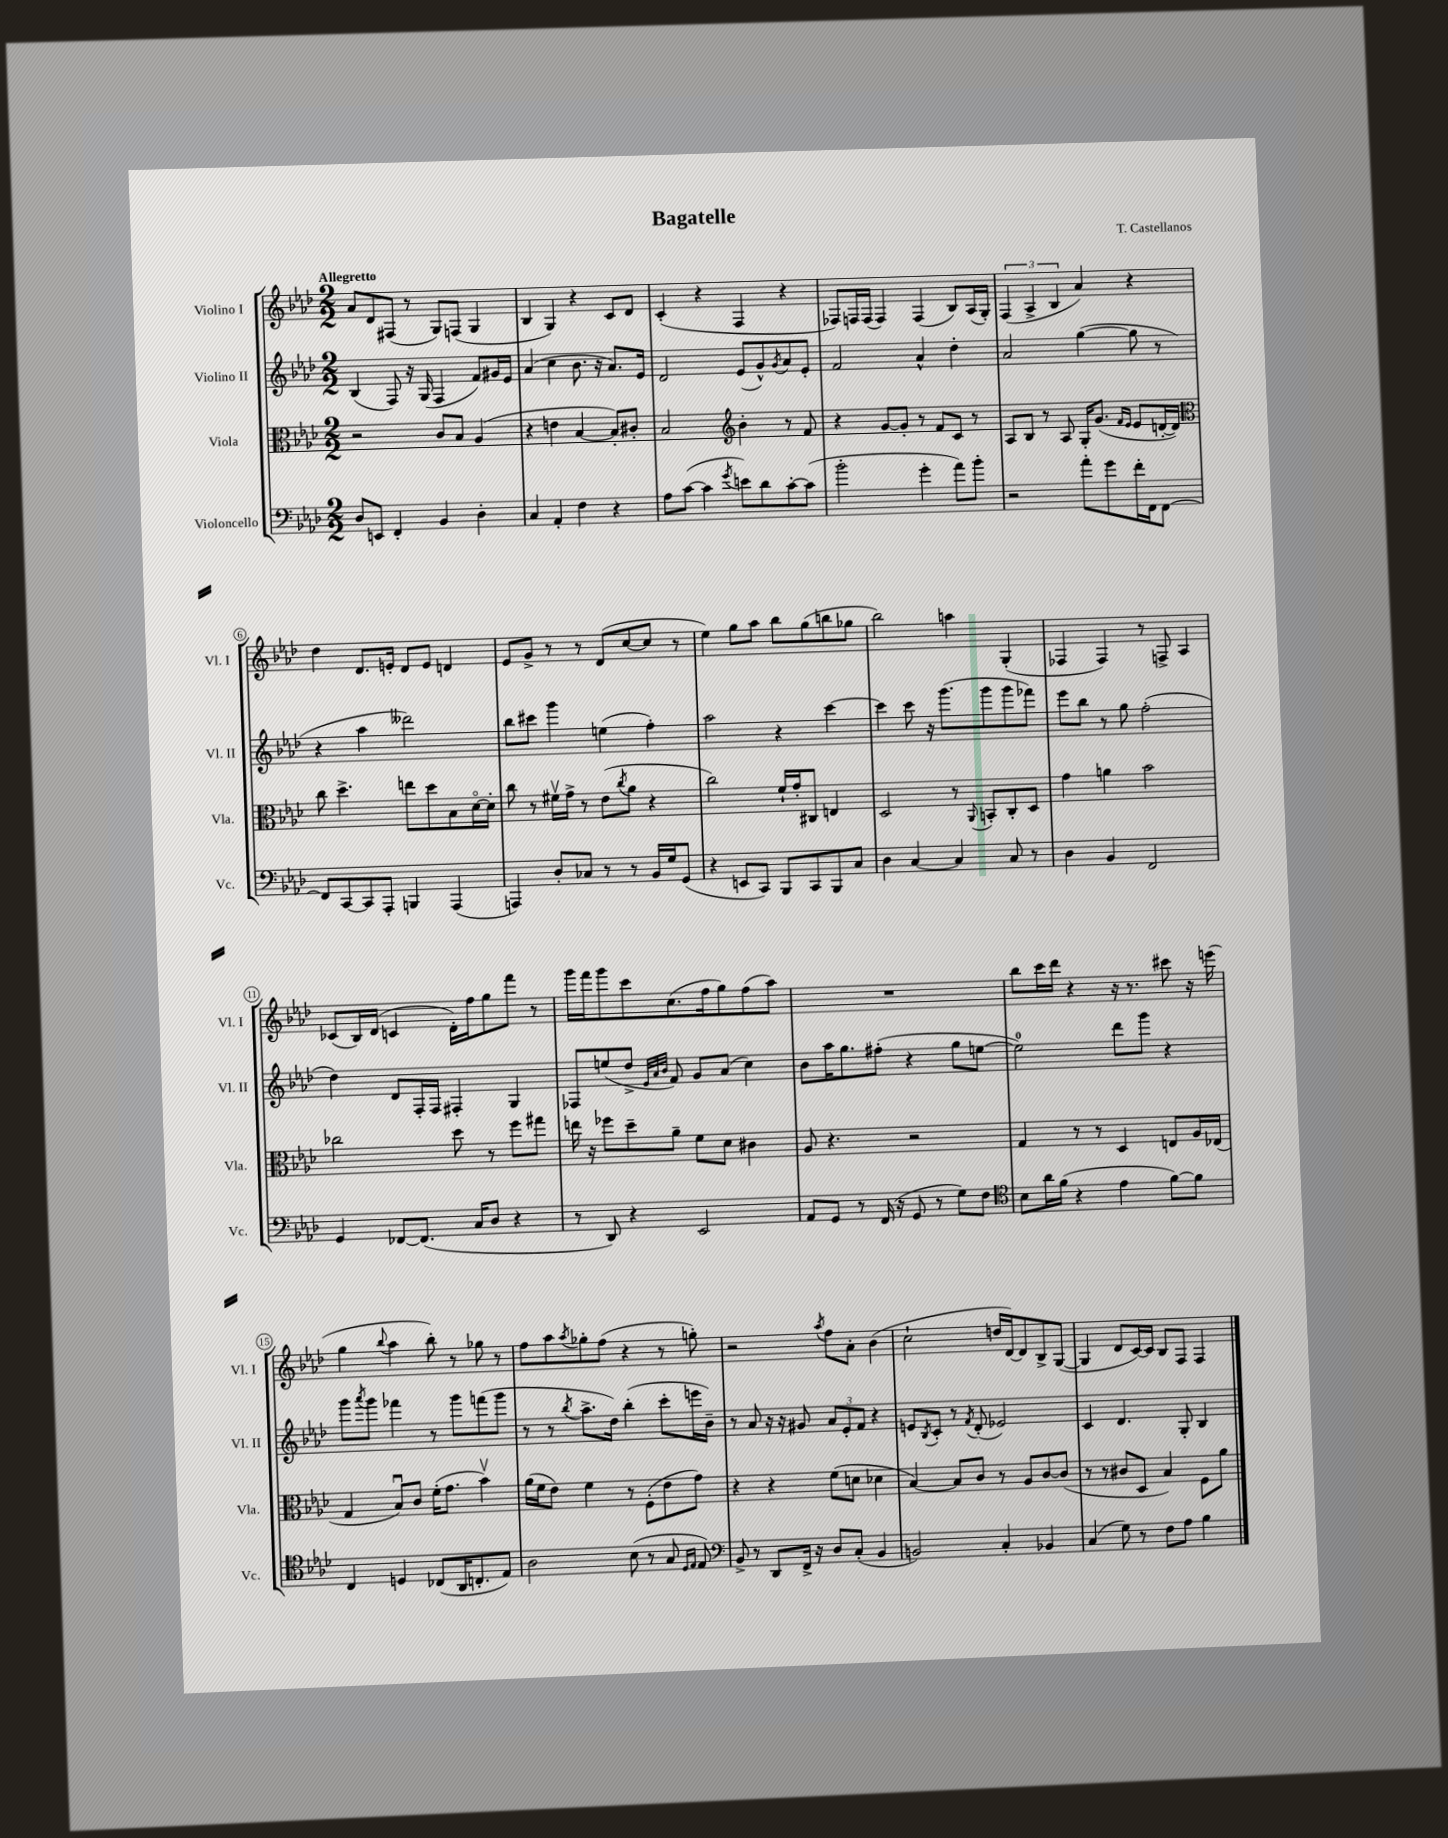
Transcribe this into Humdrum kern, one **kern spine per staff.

**kern	**kern	**kern	**kern
*staff4	*staff3	*staff2	*staff1
*clefF4	*clefC3	*clefG2	*clefG2
*k[b-e-a-d-]	*k[b-e-a-d-]	*k[b-e-a-d-]	*k[b-e-a-d-]
*M2/2	*M2/2	*M2/2	*M2/2
8D-/L	2r	(4B-/	8a-/L
8EE/J	.	.	8d-/
4FF'/	.	8F/)	(8F#/J
.	.	16r	8r
.	.	(16G/	.
4BB-/	8c/L	4F/	8G/L)
.	8B-/J	.	(8F/J
4D-'\	(4A-/	8f/L)	4G/
.	.	16g#/L	.
.	.	16e-/JJ	.
=	=	=	=
4C/	4r	(4a-/	4B-/
4AA-'/	4e\	4cc\	4G/)
4F\	[4B-/	8.b-\	4r
.	.	16r	.
4r	8B-'/]L)	8.a-/L)	8c/L
.	8c#'/J	.	8d-/J
.	.	16e-/Jk	.
=	=	=	=
8A-\L	2B-/	2d-/	(4c'/
([8c\J	.	.	.
4c\]	.	.	4r
*	*clefG2	*	*
8qg/	.	.	.
8e\L)	4b-'\	(8e-/L	4F/
8d-\	.	8g^^/)	.
.	.	8qg/	.
[8c'\	8r	8a-/	4r
(8c\]J	8f/	8e-'/J	.
=	=	=	=
2b-'\	4r	2f/	8F-/L)
.	.	.	16F/L
.	.	.	(16F/JJ
.	[8g/L	.	4F/)
.	8g'/]J	.	.
4g'\	8r	4a-^^/	(4F/
.	8f/L	.	.
8a-\L)	8c/J	4dd-'\	8B-/L)
8b-'\J	8r	.	(16A-/L
.	.	.	16G'/JJ)
=	=	=	=
2r	8A-/L	2a-/	(6F/
.	8B-/J	.	.
.	.	.	6A-^/
.	8r	.	.
.	.	.	6B-/
.	8A-/	.	.
8a-'\L	16G'/LK	([4gg\	4a-/)
.	(8.g/J	.	.
8g\	.	.	.
.	16qqf/LL	.	.
.	16qqe-/JJ	.	.
16f'\L	8e-/L	8gg\]	4r
16FF\J	.	.	.
[8FF\J	[16d'/L	8r	.
.	16d/]JJ)	.	.
=	=	=	=
*	*clefC3	*	*
8FF/]L	8cc\	4r	4dd-\
[8CC/	4.dd-^\	.	.
8CC/]	.	4aa-\	8.d-/L
8AAA-'/J	.	.	.
.	.	.	16e'/Jk
4BBB/	8ee\L	2ddd--\)	8d-/L
.	8dd-\	.	8e/J
(4AAA-/	8B-\	.	4d/
.	[16d-o\L	.	.
.	16d-'\]JJ	.	.
=	=	=	=
4AAA/)	8cc\	8bb-\L	8e-/L
.	8r	8ccc#\J	8g^/J
8D-'/L	16f#v\LL	4ggg\	8r
.	16g^\JJ	.	.
8C-/J	8r	.	8r
8r	(8e-\L	(4ee\	(8d-/L
.	8qcc/	.	.
8r	8a-\J	.	[8cc/
16BB-/LL	4r	4ff'\)	8cc/]J
16G/J	.	.	.
(8GG/J	.	.	8r
=	=	=	=
4r	2cc\)	2aa-\	4ee-\)
8EE/L	.	.	8gg\L
8CC/J)	.	.	8aa-\J
8BBB-/L	16f`/LL	4r	8bb-\L
.	16g'/J	.	.
8CC/	8C#/J	.	(8gg\
8BBB-/	4E/	[4ccc\	8bb\
8C/J	.	.	8gg-\J
=	=	=	=
4D-\	2D-/	4ccc\]	2bb-\)
[4C/	.	8ccc\	.
.	.	16r	.
.	.	(8.ggg\L	.
4C/]	8r	.	4aa\
.	8qqAA-/	.	.
.	8BB'/L	8ggg\	.
8C/	8C'/	8ggg\	(4G'/
8r	8D-/J	8fff-\J)	.
=	=	=	=
4D-\	4g\	8eee-\L	4F-/
.	.	8bb-\J	.
4BB-/	4a\	8r	4F-/)
.	.	8gg\	.
2FF/	2b-\	(2ff'\	8r
.	.	.	8F^/
.	.	.	4A-/
=	=	=	=
4GG/	2cc-\	4dd-\)	(8c-/L
.	.	.	16B-/L)
.	.	.	(16d-/JJ
[8FF-/L	.	8d-/L	4c/
(8.FF-/]J	.	16F'/L	.
.	.	16F/JJ	.
.	8dd-\	4F#'/	16d-'\LL)
16C/LK	.	.	16ff\J
8D-/J	8r	.	8gg\
4r	8ff\L	4G/	8fff\J
.	8gg#\J	.	8r
=	=	=	=
8r	16ee\	8F-/L	16ggg\LL
.	16r	.	16fff\J
8DD-/)	8ff-\L	(8ee/	8ggg\
4r	8dd-~\	8dd-^/J	8ccc\
.	.	32qqe-/LLL	.
.	.	32qqa-/	.
.	.	32qqb-/JJJ	.
.	8a-~\J	8f/)	(8.cc\
2EE-/	8f\L	8g/L	.
.	.	.	16ff\k
.	8d-\J	(8a-/J	8gg\)
.	4c#\	4cc\)	(8ff\
.	.	.	8aa-\J)
=	=	=	=
8AA-/L	8A-/	8b-\L	1r
8GG/J	4.r	16aa-\K	.
.	.	8.gg\	.
8r	.	.	.
(16FF/	.	(8ff#'\J	.
16r	.	.	.
8GG/	2r	4r	.
8r	.	.	.
8G\L)	.	8gg\L	.
8F\J	.	[8ee\J	.
=	=	=	=
*clefC4	*	*	*
8B-\L	4G/	2ee\])	8bb-\L
16a-\L	.	.	16ccc\L
(16f\JJ	.	.	16ddd-\JJ
4r	8r	.	4r
.	8r	.	.
4e-\	4D-/	8ddd-\L	16r
.	.	.	8.r
.	.	8ggg\J	.
[8f\L)	8E/L	4r	8ccc#\
8f\]J	16A-/L	.	16r
.	(16E-/JJ	.	(16eee\
=	=	=	=
4C/	4G/	8ggg\L	4gg\
.	.	8qaaa-/	.
.	.	8ggg\J	.
.	.	.	8qqbb-/
4D/	8B-u/L)	4fff-\	4aa-\
.	8c/J	.	.
(8C-/L	(16f'\LK	8r	8bb-'\)
.	8.g\J	.	.
16AA-/K	.	8ggg\L	8r
8.C'/	.	.	.
.	4b-v\)	(8fff\	8gg-\
8E-/J)	.	8ggg\J	8r
=	=	=	=
2A-\	(16a-\LL	8r	8ff\L
.	16f\J	.	.
.	8e-\J)	8r	8aa-\
.	.	8qbb-/	8qaa-/
.	4f\	8.aa-^\L	8gg-'\
.	.	.	(8ff\J
.	.	16dd-\Jk)	.
(8B-\	8r	(4bb-'\	4r
8r	(8F'\L	.	.
8G/	8e-\	8ccc'\L	8r
16qqD-/LL	.	.	.
16qqE-/JJ	.	.	.
8E-/)	8g\J)	16eee\L	8gg'\)
.	.	16b-~\JJ)	.
=	=	=	=
*clefF4	*	*	*
8BB-^/	4r	8r	2r
8r	.	8a-/	.
8DD-/L	4r	16r	.
.	.	16r	.
16FF^/Jk	.	8g#/	.
16r	.	.	.
.	.	.	8qaa-/
8D-/L	(8f\L	12a-/L	8ff\L
.	.	12e-'/	.
(8C'/J	8d\J	.	8a-'\J
.	.	12f/J	.
4BB-/	4d-\	4r	(4b-\
=	=	=	=
2BB/)	[4B-/)	8e/L	2cc`\
.	.	8qB-/	.
.	.	8c'/J	.
.	8B-/]L	8r	.
.	.	8qf/	.
.	8c/J	(8d-'/	.
4C'/	8r	2e-/)	16dd/LL
.	.	.	[16d-/J)
.	8A-/L	.	8d-/]
4BB-/	[8c/	.	8B-^/
.	(8c/]J	.	([8G/J
=	=	=	=
(4C/	8r	4c/	4G/]
.	8r	.	.
8G\)	8c#/L	4.d-/	8d-/L
8r	8D-/J	.	[16c/L)
.	.	.	16c/]JJ
8F\L	4B-/)	.	8B-/L
8A-\J	.	8G'/	8F/J
4B-\	8F\L	4B-/	4F/
.	8a-\J	.	.
==	==	==	==
*-	*-	*-	*-
